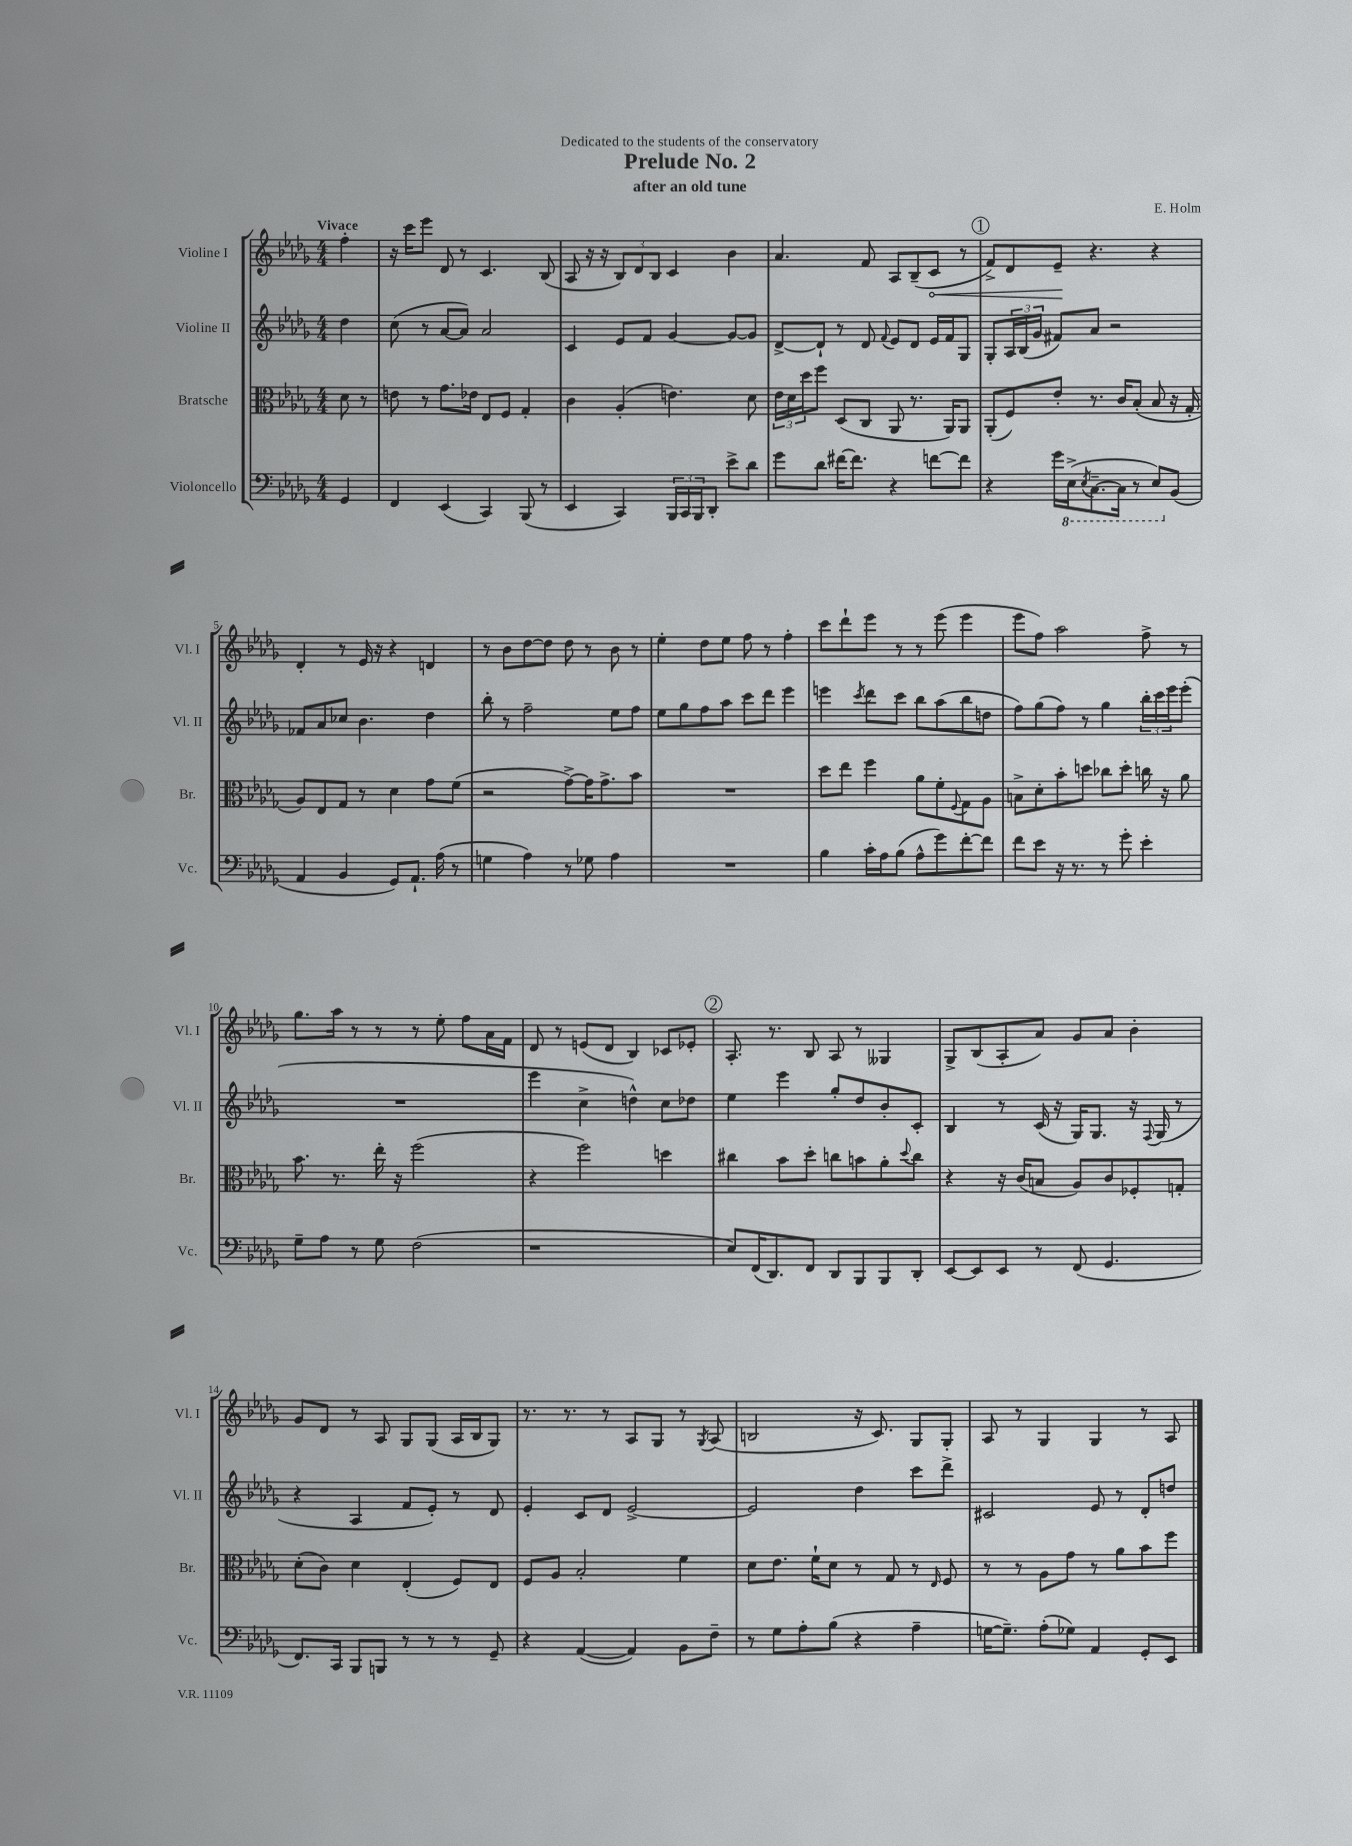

**kern	**kern	**kern	**kern	**dynam
*part4	*part3	*part2	*part1	*part1
*staff4	*staff3	*staff2	*staff1	*staff1
*I"Violoncello	*I"Bratsche	*I"Violine II	*I"Violine I	*
*I'Vc.	*I'Br.	*I'Vl. II	*I'Vl. I	*
*clefF4	*clefC3	*clefG2	*clefG2	*
*k[b-e-a-d-g-]	*k[b-e-a-d-g-]	*k[b-e-a-d-g-]	*k[b-e-a-d-g-]	*
*M4/4	*M4/4	*M4/4	*M4/4	*
=	=	=	=	=
!	!	!	!LO:TX:a:B:t=Vivace	!
4GG-/	8d-\	4dd-\	4ff'\	.
.	8r	.	.	.
=1	=1	=1	=1	=1
4FF/	8en\	(8cc\	16r	.
.	.	.	16ccc\KL	.
.	8r	8r	8eee-\J	.
(4EE-/	8.g-\L	[8a-/L	8d-/	.
.	.	8a-/J])	8r	.
.	16e-X\Jk	.	.	.
4CC/)	8E-/L	2a-/	4.c/	.
.	8F/J	.	.	.
(8BBB-/	4G-'/	.	.	.
8r	.	.	(8B-/	.
=2	=2	=2	=2	=2
4EE-/	4c\	4c/	8A-/	.
.	.	.	16r	.
.	.	.	16r	.
4CC/)	(4A-'/	8e-/L	12B-/L)	.
.	.	.	12d-/	.
.	.	8f/J	.	.
.	.	.	12B-/J	.
24BBB-/LL	4.en\)	[4g-/	4c/	.
24CC/	.	.	.	.
24BBB-/J	.	.	.	.
8DD-'/J	.	.	.	.
8e-^\L	.	8g-/L_	4b-\	.
8d-\J	8d-\	8g-/J]	.	.
=3	=3	=3	=3	=3
8g-\L	24e-\LL	[8d-^/L	4.a-/	.
.	24d-\	.	.	.
.	24dd-\J	.	.	.
8d-\J	8ff\J	8d-`/J]	.	.
[16f#X\KL	(8D-/L	8r	.	.
8.f#\J]	.	.	.	.
.	8C/J	8d-/	8f/	.
.	.	8qqf/	.	.
4r	8AA-/	8e-/L	8A-/L	.
.	8.r	8d-/J	(8B-~/	.
!	!	!	!	!LO:HP:b
[8fn\L	.	16e-/LL	8c/J	<
.	16AA-/KL)	16f/J	.	.
8f\J]	8AA-/J	8G-/J	8r	.
!!LO:REH:place=s1:t=1
=4	=4	=4	=4	=4
4r	(8AA-'/L	8G-'/L	8f^/L)	.
.	8F/)	24A-/L	8d-/	.
.	.	(24B-/	.	.
.	.	24g-/JJ	.	.
16g-\LL	8e-'/J	8f#X/L)	8e-~/J	.
*8ba	*	*	*	*
(16EE-^\J	.	.	.	.
8qEE-/	.	.	.	.
[8.CC~\	8.r	8a-/J	4.r	[
.	.	2r	.	.
16CC\Jk]	16c/KL	.	.	.
8r	(8B-'/J	.	.	.
8EE-/L)	8B-/	.	4r	.
*X8ba	*	*	*	*
(8BB-/J	16r	.	.	.
.	16G-'/	.	.	.
!!LO:LB:g=z
=5	=5	=5	=5	=5
4AA-/	8A-/L)	8f-X/L	4d-'/	.
.	8E-/	8a-/	.	.
4BB-/	8G-/J	8cc-X/J	8r	.
.	8r	4.b-\	16e-/	.
.	.	.	16r	.
8GG-/L)	4d-\	.	4r	.
8.AA-`/J	.	.	.	.
.	8g-\L	4dd-\	4dn/	.
(16A-\	.	.	.	.
8r	(8f\J	.	.	.
=6	=6	=6	=6	=6
4Gn\	2r	8bb-'\	8r	.
.	.	8r	8b-\L	.
4A-\)	.	2ff~\	[8dd-\	.
.	.	.	8dd-\J]	.
8r	[8g-^\L)	.	8dd-\	.
8G-X\	16g-\K]	.	8r	.
.	8.g-^\	.	.	.
4A-\	.	8ee-\L	8b-\	.
.	8b-\J	8ff\J	8r	.
=7	=7	=7	=7	=7
1r	1r	8ee-\L	4ee-'\	.
.	.	8gg-\	.	.
.	.	8ff\	8dd-\L	.
.	.	8aa-\J	8ee-\J	.
.	.	8ccc\L	8ff\	.
.	.	8ddd-\J	8r	.
.	.	4eee-\	4ff'\	.
=8	=8	=8	=8	=8
4B-\	8dd-\L	4eeen\	8ccc\L	.
.	8ee-\J	.	8ddd-`\	.
.	.	8qccc/	.	.
16c'\LL	4ff\	8ddd-\L	8eee-\J	.
16A-\J	.	.	.	.
(8B-\J	.	8ccc\J	8r	.
8A-^^\L	8a-\L	8bb-\L	8r	.
8g-\)	8f'\	(8aa-\	(8eee-\	.
.	8qqF/	.	.	.
[8f'\	8G-\	8bb-\	4eee-\	.
8f\J]	8A-\J	8ddn\J	.	.
=9	=9	=9	=9	=9
8f\L	8Bn^\L	8ff\L)	8eee-\L	.
8e-\J	8d-'\	(8gg-\	8ff\J)	.
16r	8b-'\	8ff\J)	2aa-\	.
8.r	.	.	.	.
.	8ddn\J	8r	.	.
8r	8cc-X\L	4gg-\	.	.
8g-'\	8dd'\J	.	.	.
4e-'\	16ccn\	24bb-'\LL	8ff^\	.
.	.	24ccc\	.	.
.	16r	.	.	.
.	.	24eee-\J	.	.
.	8a-\	(8eee-'\J	8r	.
!!LO:LB:g=z
=10	=10	=10	=10	=10
8G-~\L	8.b-\	1r	8.gg-\L	.
8A-\J	.	.	.	.
.	8.r	.	16aa-\Jk	.
8r	.	.	8r	.
8G-\	16ee-'\	.	8r	.
.	16r	.	.	.
(2F\	(2ff\	.	8r	.
.	.	.	8ee-'\	.
.	.	.	8ff\L	.
.	.	.	16a-\L	.
.	.	.	16f\JJ	.
=11	=11	=11	=11	=11
1r	4r	4eee-\	8d-/	.
.	.	.	8r	.
.	2ff\)	4cc^\	(8en/L	.
.	.	.	8d-/J	.
.	.	4ddn^^\)	4B-/)	.
.	4ddn\	8cc\L	8c-X/L	.
.	.	8dd-X\J	8e-X'/J	.
!!LO:REH:place=s1:t=2
=12	=12	=12	=12	=12
8E-/L)	4cc#X\	4ee-\	8.A-'/	.
(16FF/K	.	.	.	.
8.DD-/)	.	.	8.r	.
.	8b-\L	4eee-\	.	.
8FF/J	8dd-'\J	.	8B-/	.
8DD-/L	8ccn\L	8gg-'/L	8A-/	.
8BBB-/	8bn\	8dd-/	8r	.
8BBB-/	8a-'\	8b-'/	4G--X/	.
.	8qqdd-/	.	.	.
8DD-'/J	8cc\J	8c'/J	.	.
=13	=13	=13	=13	=13
[8EE-/L	4r	4B-/	8G-^/L	.
8EE-/]	.	.	(8B-/	.
8EE-/J	16r	8r	8A-'/	.
.	(16c/KL	.	.	.
8r	8Bn/J	(16c/	8a-/J)	.
.	.	16r	.	.
(8FF/	8A-/L)	16G-/KL)	8g-/L	.
.	.	8.G-/J	.	.
4.GG-/	8c/	.	8a-/J	.
.	8F-X'/	16r	4b-'\	.
.	.	8qqF/	.	.
.	.	(16G-/	.	.
.	8Gn'/J	8r	.	.
!!LO:LB:g=z
=14	=14	=14	=14	=14
8.FF/L)	(8d-'\L	4r	8g-/L	.
.	8c\J)	.	8d-/J	.
16CC/Jk	.	.	.	.
8BBB-/L	4d-\	4A-/	8r	.
8BBBn/J	.	.	8A-/	.
8r	(4E-'/	8f/L	8G-/L	.
8r	.	8e-'/J)	(8G-/J	.
8r	8F/L)	8r	16A-/LL	.
.	.	.	16B-/J	.
8GG-~/	8E-/J	8d-/	8G-/J)	.
=15	=15	=15	=15	=15
4r	8F/L	4e-'/	8.r	.
.	8A-/J	.	.	.
.	.	.	8.r	.
([4AA-/	2B-'/	8c/L	.	.
.	.	8d-/J	8r	.
4AA-/])	.	[2e-^/	8A-/L	.
.	.	.	8G-/J	.
8BB-\L	4f\	.	8r	.
.	.	.	8qG-/	.
8F~\J	.	.	(8A-/	.
=16	=16	=16	=16	=16
8r	8d-\L	2e-/]	2Bn/	.
8G-\L	8.e-\J	.	.	.
8A-'\	.	.	.	.
.	16f`\KL	.	.	.
(8B-\J	8d-\J	.	.	.
4r	8r	4dd-\	16r	.
.	.	.	8.c/)	.
.	8G-/	.	.	.
4A-~\	8r	8ccc\L	8G-/L	.
.	16qqE-/	.	.	.
.	8F/	8ddd-^\J	8G-'/J	.
=17	=17	=17	=17	=17
[16Gn\KL	8r	2c#X/	8A-/	.
8.G~\J])	.	.	.	.
.	8r	.	8r	.
(8A-'\L	8A-\L	.	4G-/	.
8G-X\J)	8g-\J	.	.	.
4AA-/	8r	8e-/	4G-/	.
.	8a-\L	8r	.	.
8GG-'/L	8b-\	8d-'/L	8r	.
8EE-/J	8ff\J	8ddn/J	8A-/	.
==	==	==	==	==
*-	*-	*-	*-	*-
